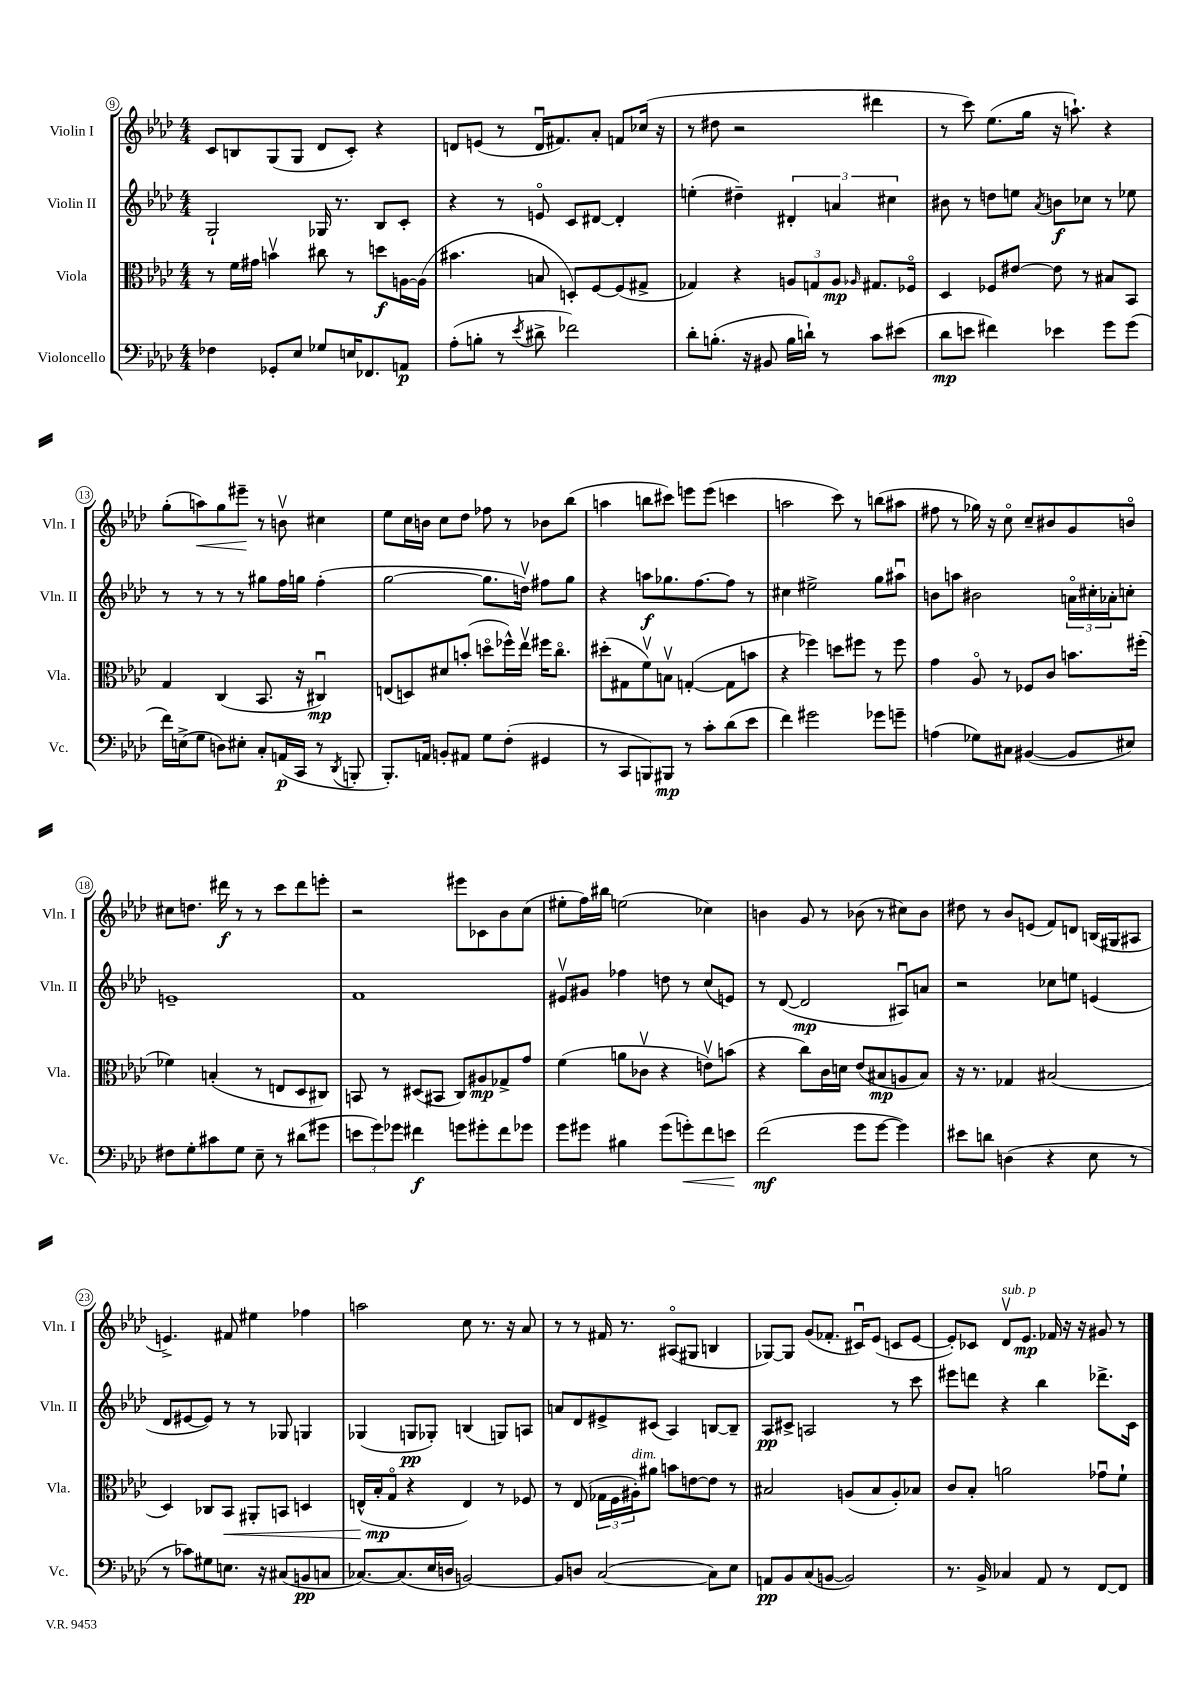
<<
\new StaffGroup <<
\new Staff = "s0" \with { instrumentName = "Violin I" shortInstrumentName = "Vln. I" } {
    \clef treble \key aes \major \numericTimeSignature \time 4/4
    c'8 b8 g8( g8 des'8 c'8-.) r4 |
    d'8 e'8( r8 d'16\downbow fis'8.) aes'8-. f'8 ces''16( r16 |
    r8 dis''8 r2 dis'''4 |
    r8 c'''8) ees''8.( g''16 r16 a''8.-!) r4 |
    g''8-.( a''8\<) g''8 eis'''8--\! r8 b'8\upbow cis''4 |
    ees''8 c''16 b'16 c''8 des''8 fes''8 r8 bes'8 bes''8( |
    a''4 b''8 cis'''8) e'''8 e'''8( c'''4 |
    a''2 c'''8) r8 b''8( ais''8 |
    fis''8 r8 ges''16) r16 c''8\flageolet c''8-- bis'8 g'8 b'8\flageolet |
    cis''8 d''8. dis'''16\f r8 r8 c'''8 dis'''8 e'''8-. |
    r2 eis'''8 ces'8 bes'8 c''8( |
    eis''8-. f''16) bis''16 e''2( ces''4) |
    b'4 g'8 r8 bes'8( r8 cis''8) bes'8 |
    dis''8 r8 bes'8 e'8( f'8) d'8 b16( gis16 ais8 |
    e'4.->) fis'8 eis''4 fes''4 |
    a''2 c''8 r8. r16 aes'8 |
    r8 r8 fis'16 r8. ais8\flageolet( gis8 b4 |
    ges8~) ges8 g'8( fes'8.-. cis'16\downbow) ees'8( c'8 ees'8~ |
    ees'8-.) ces'8 des'8\upbow^\markup { \italic "sub. p" } ees'8.\mp fes'16 r16 r16 gis'8 r8 \bar "|." |
}
\new Staff = "s1" \with { instrumentName = "Violin II" shortInstrumentName = "Vln. II" } {
    \clef treble \key aes \major \numericTimeSignature \time 4/4
    g2-! ges16 r8. bes8 c'8-. |
    r4 r8 e'8\flageolet c'8 dis'8~ dis'4-. |
    e''4-.( dis''4--) \tuplet 3/2 { dis'4-. a'4 cis''4 } |
    bis'8 r8 d''8 e''8 \acciaccatura { aes'8 } b'8\f ces''8 r8 ees''8 |
    r8 r8 r8 r8 gis''8 f''16 g''16 f''4-.( |
    g''2~ g''8. d''16\upbow) fis''8 g''8 |
    r4 a''8\f ges''8. f''8.~ f''8 r8 |
    cis''4 eis''2-> g''8 ais''8\downbow |
    b'8 a''8 bis'2 \tuplet 3/2 { a'16\flageolet cis''16-. aes'16-. } c''8-. |
    e'1-- |
    f'1 |
    eis'8\upbow gis'8 fes''4 d''8 r8 c''8( e'8) |
    r8 des'8~( des'2\mp ais8\downbow) a'8 |
    r2 ces''8 e''8 e'4( |
    des'8 eis'8~ eis'8) r8 r8 ges8 g4 |
    ges4( g8\pp ges8-.) b4( g8) a8 |
    a'8 des'8 eis'8-> cis'8( aes4) b8~ b8-- |
    aes8\pp cis'8-> a2 r8 c'''8 |
    eis'''8 d'''8 r4 bes''4 des'''8.-> c'16 \bar "|." |
}
\new Staff = "s2" \with { instrumentName = "Viola" shortInstrumentName = "Vla." } {
    \clef alto \key aes \major \numericTimeSignature \time 4/4
    r8 f'16 gis'16 b'4\upbow cis''8 r8 d''8\f a16~ a16( |
    bis'4. b8 d8-.) f8~ f8( gis8-> |
    ges4) r4 \tuplet 3/2 { a8 g8 a8\mp } \grace { aes16 } gis8. fes16\flageolet |
    des4 fes8 eis'8~ eis'8 r8 bis8 bes,8 |
    g4 c4( bes,8. r16 cis4\downbow\mp) |
    e8( d8) dis'8 b'8-.( d''8\flageolet fes''16-^) ees''16\upbow fis''16 c''8.\flageolet |
    dis''8-.( gis8 f'8\upbow) b8\upbow g4~-.( g8 b'8 |
    r4 fes''4) d''8 fis''8 r8 fis''8 |
    g'4 aes8\flageolet r8 fes8 c'8 b'8. fis''16-.( |
    fes'4) b4-.( r8 e8 des8 cis8) |
    b,8 r8 dis8( bis,8 c8) ais8\mp ges8-> g'8 |
    f'4( a'8 ces'8\upbow r4 e'8\upbow) b'8( |
    r4 c''8) c'16 d'16 ees'8( bis8\mp a8 bis8) |
    r16 r8. ges4 bis2( |
    des4) ces8 bes,8\< ais,8-. b,8 d4 |
    e16-^( bes16-.\mp\! g8\flageolet r4 e4) r8 fes8 |
    r8 ees8( \tuplet 3/2 { ges16 f16 ais16-.^\markup { \italic "dim." }) } ais'8 b'8 e'8~ e'8 r8 |
    bis2 a8( bis8 a8-.) bes8 |
    c'8 bes8-. a'2 ges'8\downbow f'8-! \bar "|." |
}
\new Staff = "s3" \with { instrumentName = "Violoncello" shortInstrumentName = "Vc." } {
    \clef bass \key aes \major \numericTimeSignature \time 4/4
    fes4 ges,8-. ees8 ges8 e16 fes,8. a,8\p |
    aes8-.( b8-. r8 \acciaccatura { ees'8 } dis'8-> fes'2) |
    des'8-. b8.-.( r16 bis,8 b16 d'16-!) r8 c'8 eis'8( |
    des'8\mp e'8 fis'4) ees'4 g'8 g'8( |
    f'16) e16->( g8 d8) eis8-. c8-. a,16\p( c,16 r8 \acciaccatura { des,8 } b,,8-. |
    bes,,8.-.) a,16 b,8-. ais,8 g8 f8-.( gis,4 |
    r8 c,8 b,,8) bis,,8\mp r8 c'8-. des'8( ees'8 |
    f'4) gis'2 ges'8 g'8-- |
    a4( ges8) cis8 bis,4~( bis,8 eis8) |
    fis8 g8-. cis'8 g8 ees8-- r8 dis'8( gis'8 |
    \tuplet 3/2 { e'8 g'8) ges'8 } fis'4\f g'8 gis'8-. fis'8 ges'8 |
    g'8 gis'8 bis4 gis'8( g'8-.\<) f'8 e'8\! |
    f'2\mf( g'8 g'8~ g'4) |
    eis'8 d'8 d4( r4 ees8 r8 |
    r8 ces'8) gis8 e8. r16 cis8( b,8\pp c8 |
    ces8.~) ces8.( ees16 d16 b,2~) |
    b,8 d8 c2~( c8) ees8 |
    a,8\pp bes,8 c8( b,8~ b,2) |
    r8. bes,16-> ces4 aes,8 r8 f,8~ f,8 \bar "|." |
}
>>
>>
\layout { \context { \Score currentBarNumber = #9 \override BarNumber.stencil = #(make-stencil-circler 0.1 0.3 ly:text-interface::print) } }
